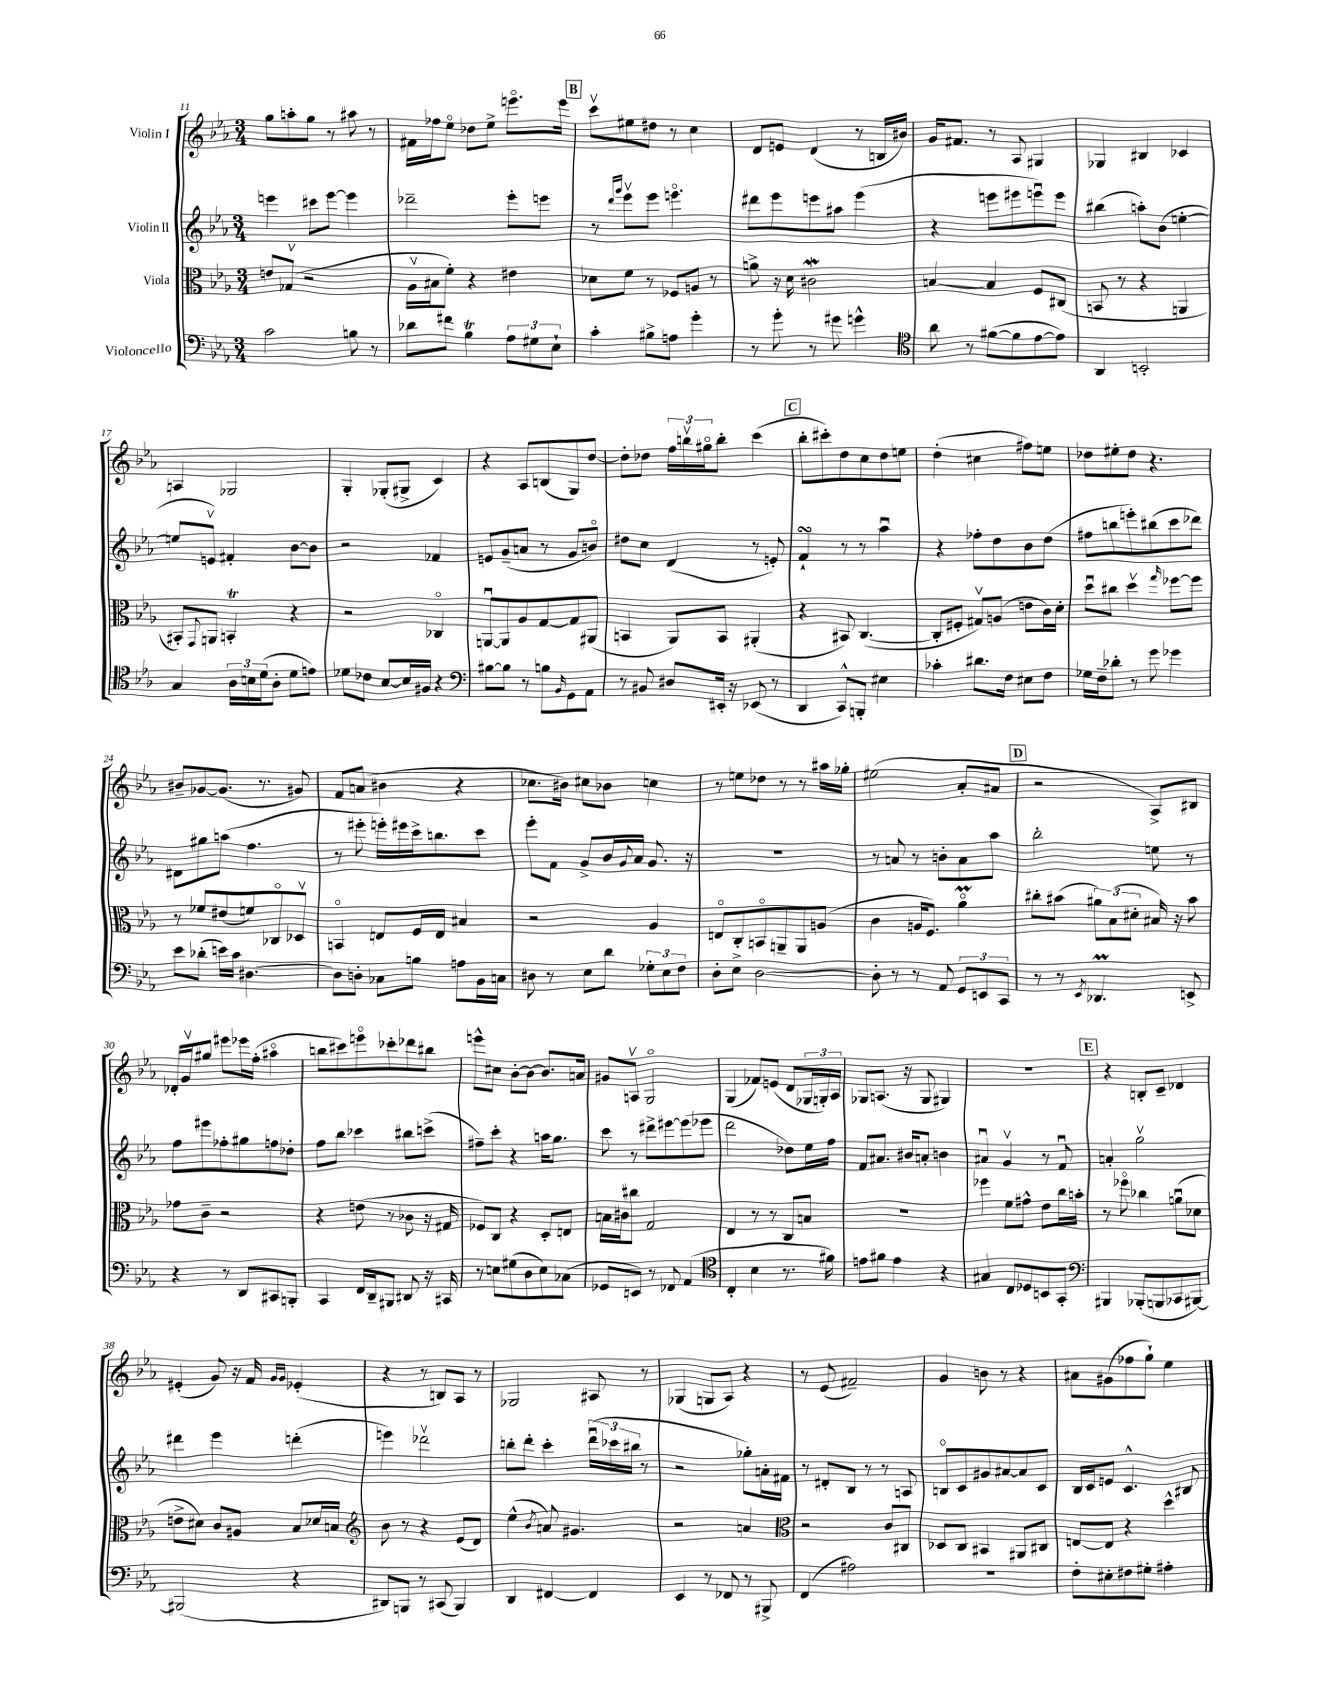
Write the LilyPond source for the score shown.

<<
\new StaffGroup <<
\new Staff = "s0" \with { instrumentName = "Violin I" } {
    \clef treble \key ees \major \numericTimeSignature \time 3/4
    g''8 a''8-. g''8 r8 ais''8 r8 |
    fis'16 fes''16 ees''8\flageolet des''8 ees''8-> e'''8.\flageolet e'''16 |
    \mark \markup { \box "B" } c'''8\upbow eis''8 dis''8 r8 c''4 |
    d'8 e'8 d'4( r8 b16 bis'16) |
    g'16 fis'8. r8 aes8 gis4 |
    ges4 bis4 ces'4 |
    a4 ges2 |
    g4-. ges8-.( gis8-> c'4) |
    r4 aes8 b8( g8) d''8~ |
    d''8-. des''8 \tuplet 3/2 { f''16 b''16\upbow gis''16\flageolet } b''8-. c'''4( |
    \mark \markup { \box "C" } bes''8-. cis'''8-.) d''8 c''8 d''8 e''8 |
    d''4-.( cis''4 fis''8) e''8 |
    des''8 eis''8-. des''8 r4. |
    bis'8-- ges'8~ ges'8.( r8. gis'8) |
    f'8 a'8( bis'4 r4 |
    ces''8. bis'16) cis''8 bes'8 c''4 |
    r8 e''8 des''8 r8 r8 ais''16 ges''16-. |
    eis''2( aes'8-. ais'8 |
    \mark \markup { \box "D" } r2 aes8->) bis8 |
    des'16-. g'16\upbow gis''8 eis'''8 ees'''16 f''16-.( ais''4\flageolet |
    b''8 cis'''8) e'''8\flageolet ces'''8-. des'''8 bis''8 |
    e'''8-^ cis''8 bes'8~-. bes'8~ bes'8. a'16 |
    gis'8 a8\upbow g2\flageolet |
    g4( fes'8) e'8( d'8 \tuplet 3/2 { ges16 g16-.) aes16 } |
    ges8 a8.( r16 ges8 gis4) |
    R2. |
    \mark \markup { \box "E" } r4 b8-. c'8-- des'4 |
    eis'4-.( g'8) r16 f'16 \grace { g'16 g'16 } ees'4-.( |
    r4 r8 b8) aes8 r8 |
    ges2 ais8 r8 |
    ges4( g8 aes8) r4 |
    r8 ees'8( fis'2--) |
    g'4 b'8 r8 r4 |
    ais'8 gis'8( fes''8 g''8-!) ees''4 \bar "|." |
}
\new Staff = "s1" \with { instrumentName = "Violin II" } {
    \clef treble \key ees \major \numericTimeSignature \time 3/4
    e'''4 cis'''8 e'''8~ e'''4 |
    des'''2-- ees'''8-. e'''8 |
    \mark \markup { \box "B" } r8 \grace { d'''16 g'''16 } ees'''8\upbow ees'''8 e'''4.\flageolet |
    dis'''8 ees'''8 e'''8 ais''8 e'''4( |
    r4 e'''8 eis'''8 e'''8\downbow) e'''8 |
    bis''4( a''8-.) bes'8( e''4~-. |
    e''8 e'8\upbow) fis'4-. bes'8~ bes'8 |
    r2 fes'4 |
    e'8 g'8--( a'8 r8 g'8 b'8\flageolet) |
    dis''8 c''8 d'4( r8 e'8-.) |
    \mark \markup { \box "C" } f'4-!\turn r8 r8 aes''4\downbow |
    r4 fes''8-. d''8 bes'8 d''8( |
    fis''8 b''8 e'''8-.) bis''8( c'''8 des'''8) |
    dis'8 gis''8 a''8( f''4. |
    r8 eis'''8-. e'''16-.) eis'''16 c'''16-> b''8. c'''8 |
    ees'''8-. f'8 g'8-> bes'16 \appoggiatura { g'8 } aes'16 g'8. r16 |
    R2. |
    r8 a'8 r8 b'8-. a'8 aes''8 |
    \mark \markup { \box "D" } bes''2-. e''8 r8 |
    f''8 eis'''8 fes''8-. gis''8 f''8 des''8-. |
    f''8 bes''8 ces'''4 bis''8 c'''8->( |
    fis''8--) c'''8-. r4 a''16 g''8. |
    c'''8 r8 dis'''8-> eis'''8~ eis'''8( ees'''8 |
    d'''2 des''8) ees''16 f''16 |
    f'8 ais'8. bis'16 a'8-. b'4 |
    ais'4\downbow g'4\upbow r8 f'8\downbow |
    \mark \markup { \box "E" } a'4-. g''2\upbow |
    dis'''4 ees'''4 d'''4-.( |
    e'''4) des'''2\upbow |
    b''8-. d'''8-. c'''4-. \tuplet 3/2 { d'''16\downbow( ces'''16 bis''16 } r8 |
    r2 ges''8-.) a'16-. fis'16 |
    r8 dis'8-. bes8 r8 r8 a8 |
    b8\flageolet c'8 gis'8 ais'8~ ais'8 c'8 |
    bes16 c'16 e'8 c'4.-^ bis8 \bar "|." |
}
\new Staff = "s2" \with { instrumentName = "Viola" } {
    \clef alto \key ees \major \numericTimeSignature \time 3/4
    e'8 ges8\upbow( r2 |
    aes16\upbow bis16 f'8-.) r4 eis'4 |
    \mark \markup { \box "B" } des'8 f'8 r8 fes8 a8 r8 |
    a'8-> r16 d'16 cis'2\mordent |
    b4~ b4 f8 cis8( |
    b,8 r8 r4 a,4 |
    bis,8-.) \appoggiatura { g,8 } a,8 b,4-.\trill r4 |
    r2 ces4\flageolet |
    a,8~\downbow a,8 aes8 g8~ g8 ais,8( |
    b,4 aes,8) b,8 ais,4-.( |
    \mark \markup { \box "C" } r4 bis,8) c4.~( |
    c8-. fis8-. gis8\upbow) a8( e'8 c'16) d'16-. |
    d''8\downbow cis''8 d''4\upbow \grace { g''16 } fes''8~ fes''8 |
    r8 fes'8 eis'8( f'8) ces8\flageolet des8\upbow |
    b,4\flageolet e8 f16 e16 bis4 |
    r2 aes4 |
    e8\flageolet c8-. b,8\flageolet a,8-- a,8 a8( |
    c'4 a16 f8.) aes'4\flageolet\prall |
    \mark \markup { \box "D" } cis''8-. bis'8( \tuplet 3/2 { ais'8) bes8( dis'8-. } bis16) r16 bis'8 |
    ges'8 c'8-- r2 |
    r4 e'8( r8 ces'8 r16 gis16 |
    fes8) c8 r4 d8-. e8 |
    b16 cis'16 cis''8 g2 |
    ees4 r8 r8 c8 b8 |
    R2. |
    fes''4 f'8 gis'8-^ ees'8 c''16 b'16-. |
    \mark \markup { \box "E" } r8 fes''8\flageolet ces''4 a'8\downbow( des'8 |
    e'8-> dis'8) c'8 ais8 bes8 des'16 b16 |
    \clef treble bes'8 r8 r4 ees'8( d'8) |
    ees''4-^( \acciaccatura { bes'8 } a'8) gis'4. |
    r2 a'4 |
    \clef alto r2 c'8 cis8 |
    des8 c8 bis,4 ais,8 cis8 |
    e8~ e8 r4 d''4-^ \bar "|." |
}
\new Staff = "s3" \with { instrumentName = "Violoncello" } {
    \clef bass \key ees \major \numericTimeSignature \time 3/4
    c'2 b8 r8 |
    des'8 fis'8 bes4\trill \tuplet 3/2 { aes8 gis8 ees8-! } |
    \mark \markup { \box "B" } c'4-. bis8-> a8 g'4-. |
    r8 g'8-. r8 gis'8 g'4-^ |
    \clef tenor aes'8 r8 fis'8~( fis'8 ees'8~ ees'8) |
    aes,4 b,2-. |
    g4 \tuplet 3/2 { aes16 b16 d'16( } aes8-. d'8 e'8) |
    des'8 ces'8 bes8~ bes16 fis16 r4 |
    \clef bass bis8~ bis8 r8 b8 \grace { bes,16 } g,8 aes,8 |
    r8 bis,8 dis8 eis,16-. r16 ees,8( r8 |
    \mark \markup { \box "C" } d,4 c,8-^) b,,8-. eis4 |
    ces'4-. dis'8. f16 eis8 f8 |
    ges16 f16-- des'8-. r8 g'8 ges'4 |
    ees'8 des'8-.( e'16) c'16 dis4.~ |
    dis8 d8-. ces8 b8 a8 bes,16 c16 |
    dis8 r8 ees8 d'8 \tuplet 3/2 { ges8-. ees8 f8 } |
    d8-. ees8-> d2~ |
    d8-. r8 r8 aes,8 \tuplet 3/2 { g,8 e,8 c,8 } |
    \mark \markup { \box "D" } r8 r8 \acciaccatura { ees,8 } des,4.\prall e,8-> |
    r4 r8 d,8 cis,8 b,,8-. |
    c,4 f,16 d,16-- bis,,8 dis,8 r16 cis,16 |
    r8 e8 gis8( d8 e8) ces8( |
    ges,8 e,8) r8 fes,8 aes,4( |
    \clef tenor c4-. bes4 r8. fis'16) |
    e'8 fis'8 e'4 r4 |
    gis4 c8 des8 b,8 g,8-. |
    \mark \markup { \box "E" } \clef bass bis,,4 bes,,8-.( b,,8 ces,8 bis,,8~) |
    bis,,2( r4 |
    dis,8) b,,8 r8 cis,8( b,,4) |
    d,4 fis,4~ fis,4 |
    ees,4 r8 fes,8 r8 bis,,8-> |
    f,4( ais2) |
    R2. |
    f8-. eis8-. fis8 gis8-. ais4-. \bar "|." |
}
>>
>>
\layout { \context { \Score currentBarNumber = #11 } }
